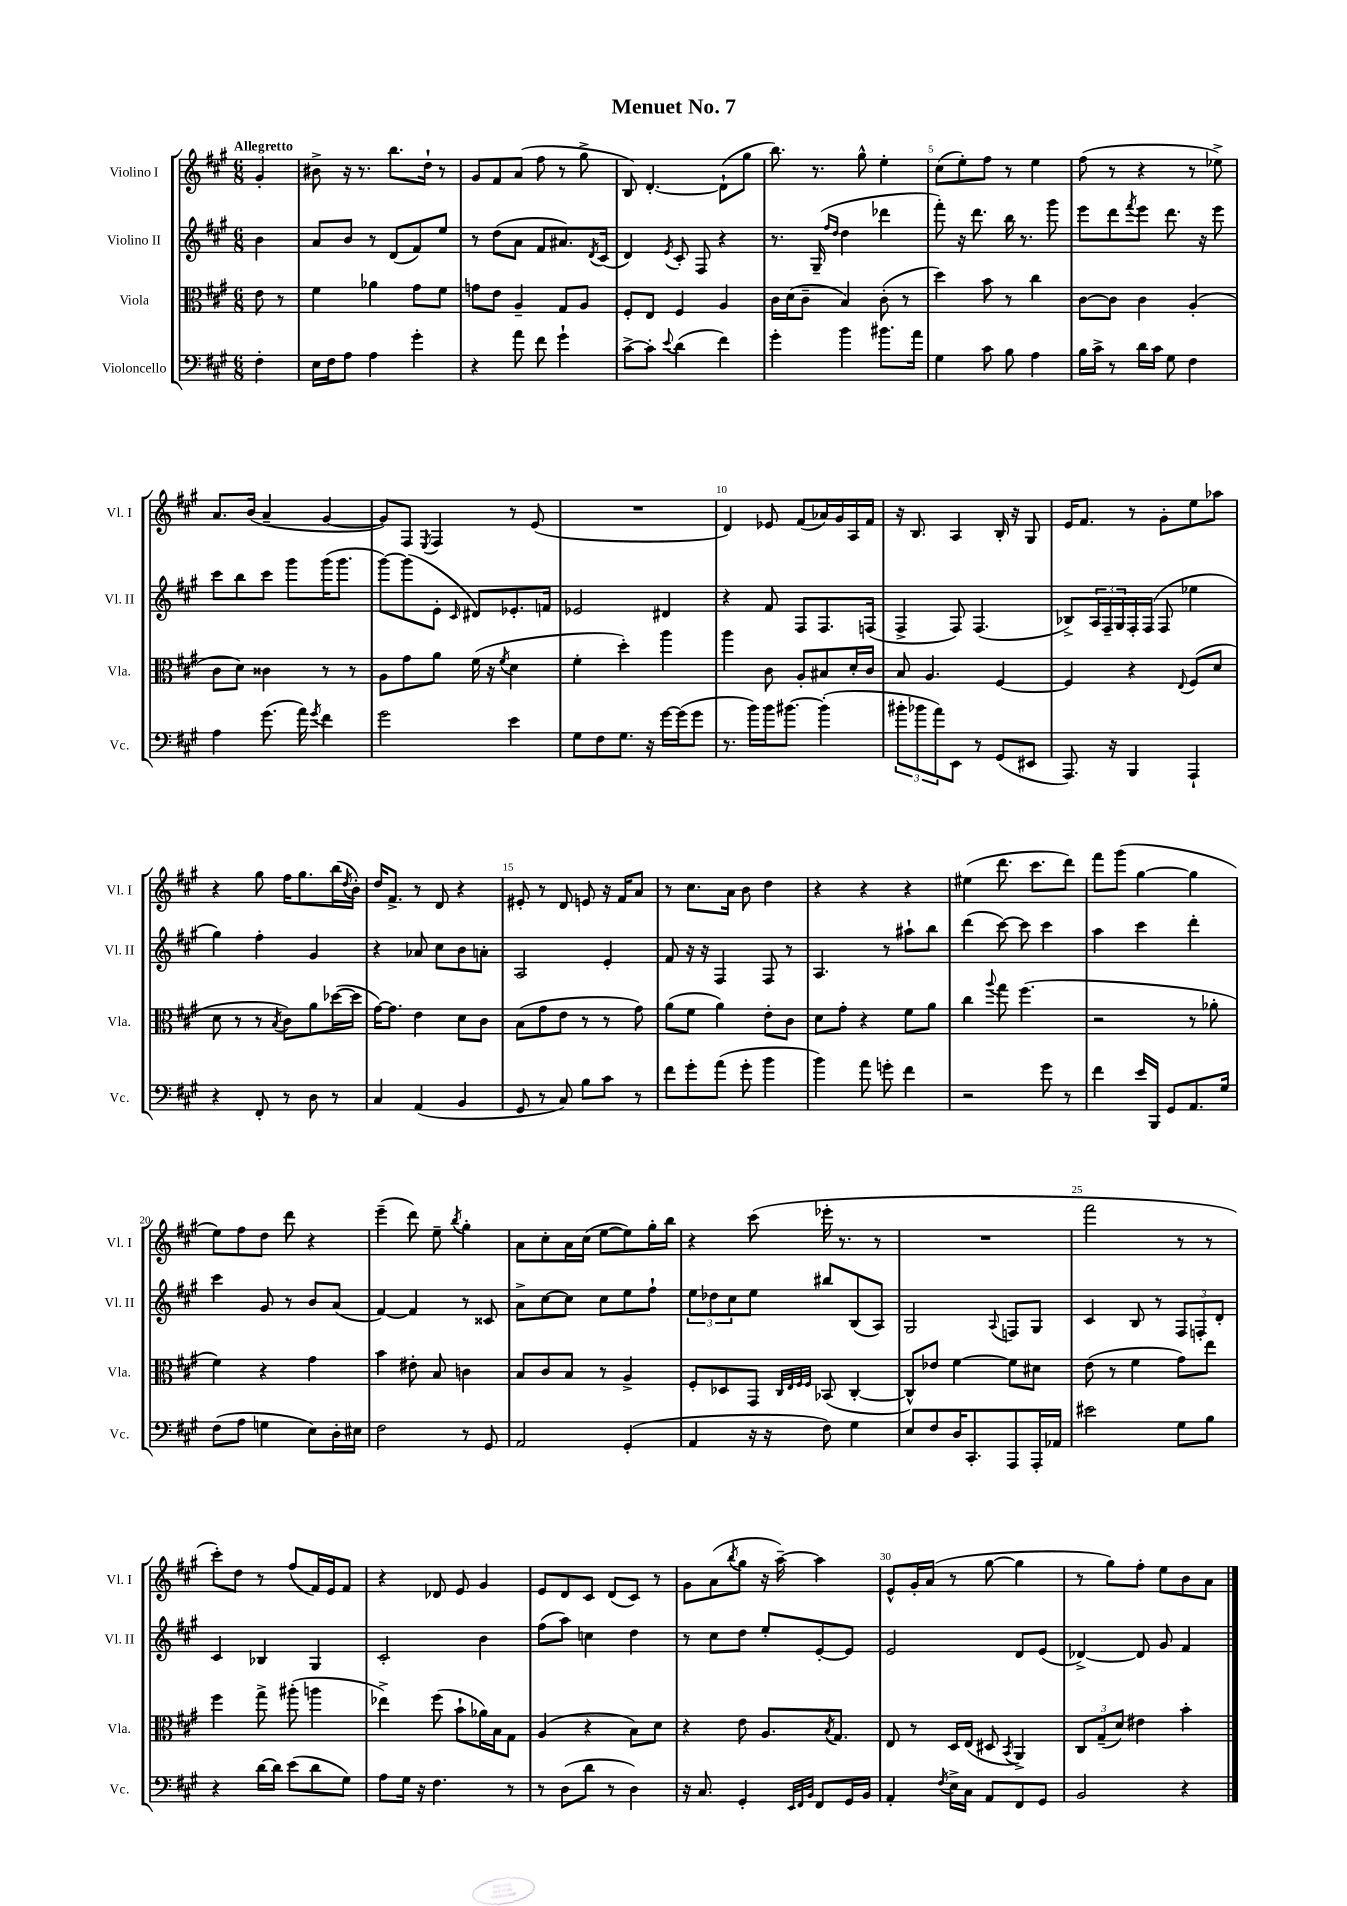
\header { title = "Menuet No. 7" }
<<
\new StaffGroup <<
\new Staff = "s0" \with { instrumentName = "Violino I" shortInstrumentName = "Vl. I" } {
    \clef treble \key a \major \numericTimeSignature \time 6/8 \partial 4 \tempo "Allegretto"
    gis'4-. |
    bis'8-> r16 r8. b''8. d''16-! r8 |
    gis'8 fis'8 a'8( fis''8 r8 gis''8-> |
    b8) d'4.~-. d'8-!( gis''8 |
    b''8.) r8. gis''8-^ e''4-. |
    cis''8( e''8-.) fis''8 r8 e''4 |
    fis''8( r8 r4 r8 ees''8->) |
    a'8. b'16( a'4-- gis'4~ |
    gis'8) fis8 \acciaccatura { e8 } fis4 r8 e'8( |
    R2. |
    d'4) ees'8 fis'8( aes'16) gis'16 a16 fis'16 |
    r16 b8. a4 b16-. r16 gis8 |
    e'16 fis'8. r8 gis'8-. e''8 aes''8 |
    r4 gis''8 fis''16 gis''8. b''16( \acciaccatura { d''8 } b'16-.) |
    d''16 fis'8.-> r8 d'8 r4 |
    eis'8-. r8 d'8 e'8 r16 fis'16 a'8 |
    r8 cis''8. a'16 b'8 d''4 |
    r4 r4 r4 |
    eis''4( d'''8. cis'''8. d'''8) |
    fis'''8 gis'''8( gis''4~ gis''4 |
    e''8) fis''8 d''8 d'''8 r4 |
    e'''4--( d'''8) e''8-- \acciaccatura { b''8 } gis''4-. |
    a'8 cis''8-. a'16 cis''16( e''8~ e''8) gis''16-. b''16 |
    r4 cis'''8( ees'''16-. r8. r8 |
    R2. |
    fis'''2 r8 r8 |
    cis'''8-.) d''8 r8 fis''8( fis'16) e'16 fis'8 |
    r4 des'8 e'8 gis'4 |
    e'8 d'8 cis'8 d'8( cis'8) r8 |
    gis'8 a'8( \acciaccatura { b''8 } gis''8 r16 a''16~--) a''4 |
    e'8-^ gis'16-. a'16( r8 gis''8~ gis''4 |
    r8 gis''8) fis''8-. e''8 b'8 a'8 \bar "|." |
}
\new Staff = "s1" \with { instrumentName = "Violino II" shortInstrumentName = "Vl. II" } {
    \clef treble \key a \major \numericTimeSignature \time 6/8 \partial 4
    b'4 |
    a'8 b'8 r8 d'8( fis'8) e''8 |
    r8 d''8( a'8 fis'8 ais'8.) \acciaccatura { d'8 } cis'16( |
    d'4) \acciaccatura { e'8 } cis'8-. fis8 r4 |
    r8. gis16--( \grace { fis''16 d''16 } d''4 des'''4 |
    fis'''8-.) r16 d'''8. b''16 r8. gis'''8 |
    e'''8 d'''8 \acciaccatura { fis'''8 } e'''8 d'''8. r16 e'''8 |
    cis'''8 b''8 cis'''8 gis'''8 gis'''16( gis'''8. |
    gis'''8~) gis'''8( e'8-. \grace { cis'16 } dis'8) ees'8.-. f'16 |
    ees'2 dis'4 |
    r4 fis'8 fis8 fis8. f16( |
    fis4-> fis8) fis4.( |
    bes8->) \tuplet 3/2 { a16 fis16-- gis16 } fis16-. fis16( fis8 ees''4 |
    gis''4) fis''4-. gis'4 |
    r4 aes'8 cis''8 b'8 a'8-. |
    a2 e'4-. |
    fis'8 r16 r16 fis4 fis8 r8 |
    a4. r8 ais''8-! b''8 |
    d'''4( cis'''8~) cis'''8 cis'''4 |
    a''4 cis'''4 d'''4-. |
    cis'''4 gis'8 r8 b'8 a'8( |
    fis'4~) fis'4 r8 cisis'8 |
    a'8-> cis''8~ cis''8 cis''8 e''8 fis''8-! |
    \tuplet 3/2 { e''8 des''8 cis''8 } e''8 bis''8 b8( a8) |
    gis2 \appoggiatura { a8 } f8 gis8 |
    cis'4 b8 r8 \tuplet 3/2 { fis8 f8-. d'8-. } |
    cis'4 bes4 gis4 |
    cis'2-. b'4 |
    fis''8( a''8) c''4 d''4 |
    r8 cis''8 d''8 e''8-. e'8~-. e'8 |
    e'2 d'8 e'8( |
    des'4~->) des'8 gis'8 fis'4 \bar "|." |
}
\new Staff = "s2" \with { instrumentName = "Viola" shortInstrumentName = "Vla." } {
    \clef alto \key a \major \numericTimeSignature \time 6/8 \partial 4
    e'8 r8 |
    fis'4 aes'4 gis'8 fis'8 |
    g'8 e'8 a4-- gis8 a8 |
    fis8-. e8 fis4 a4 |
    cis'16 d'16( cis'8-- b4) cis'8-.( r8 |
    d''4) b'8 r8 cis''4 |
    cis'8~ cis'8 cis'4 a4-.( |
    cis'8 d'8) cisis'4 r8 r8 |
    a8 gis'8 a'8 fis'16( r16 \acciaccatura { fis'8 } d'4 |
    fis'4-. d''4-.) a''4 |
    a''4 cis'8 a8-. bis8 d'16-. cis'16 |
    b8 a4. fis4~ |
    fis4 r4 \appoggiatura { e8 } fis8( d'8 |
    d'8 r8 r8 \acciaccatura { b8 } cis'8) a'8 des''16~( des''16 |
    gis'16~) gis'8. e'4 d'8 cis'8 |
    b8( gis'8 e'8 r8 r8 gis'8) |
    a'8( fis'8 a'4) e'8-. cis'8 |
    d'8 gis'8-. r4 fis'8 a'8 |
    cis''4 \appoggiatura { a''8 } gis''8 fis''4.( |
    r2 r8 aes'8-. |
    fis'4) r4 gis'4 |
    b'4 eis'8-. b8 c'4 |
    b8 cis'8 b8 r8 a4-> |
    fis8-. des8 gis,8 \grace { cis32 e32 fis32 fis32 } bes,8( cis4~-. |
    cis8-^) ees'8 fis'4~ fis'8 dis'8 |
    e'8( r8 fis'4 gis'8) e''8 |
    fis''4 gis''8-> ais''8-.( a''4 |
    ees''4->) fis''8( b'8-! aes'16) b16 gis8 |
    a4( r4 b8) d'8 |
    r4 e'8 a8. \acciaccatura { b8 } gis8. |
    e8 r8 d16 e16( dis8 \acciaccatura { b,8 } a,4->) |
    \tuplet 3/2 { cis8 gis8--( d'8) } eis'4 b'4-. \bar "|." |
}
\new Staff = "s3" \with { instrumentName = "Violoncello" shortInstrumentName = "Vc." } {
    \clef bass \key a \major \numericTimeSignature \time 6/8 \partial 4
    fis4-. |
    e16 fis16 a8 a4 gis'4-. |
    r4 a'8 fis'8 gis'4-! |
    cis'8~-> cis'8-. \appoggiatura { e'8 } d'4( fis'4) |
    gis'4-. b'4 bis'8. a'16 |
    gis4 cis'8 b8 a4 |
    b16 cis'16-> r8 d'16 cis'16 gis8 fis4 |
    a4 gis'8.( a'16) \acciaccatura { gis'8 } fis'4 |
    gis'2 e'4 |
    gis8 fis8 gis8. r16 gis'16~ gis'16( gis'8 |
    r8. b'16) b'16 bis'8.~ bis'4-.( |
    \tuplet 3/2 { bis'8-. bes'8 a'8) } e,8 r8 gis,8( eis,8 |
    a,,8.) r16 b,,4 a,,4-! |
    r4 fis,8-. r8 d8 r8 |
    cis4 a,4( b,4 |
    gis,8 r8 cis8) b8 cis'8 r8 |
    fis'8 gis'8-. a'8( gis'8-. b'4 |
    b'4) a'8 g'8-. fis'4 |
    r2 gis'8 r8 |
    fis'4 e'16 b,,16 gis,8 a,8. gis16 |
    fis8( a8 g4 e8) d16-. eis16 |
    fis2 r8 gis,8 |
    a,2 gis,4-.( |
    a,4 r16 r16 fis8) gis4 |
    e8 fis8 d16 cis,8.-. a,,8 a,,16-. aes,16 |
    eis'2 gis8 b8 |
    r4 d'16~ d'16 e'8( d'8 gis8) |
    a8 gis16 r16 fis4. r8 |
    r8 d8( d'8 r8 d4) |
    r16 cis8. gis,4-. \grace { e,32 fis,32 b,32 } fis,8 gis,16 b,16 |
    a,4-. \acciaccatura { fis8 } e16-> cis16 a,8 fis,8 gis,8 |
    b,2 r4 \bar "|." |
}
>>
>>
\layout { \context { \Score \override BarNumber.break-visibility = ##(#f #t #t) barNumberVisibility = #(every-nth-bar-number-visible 5) } }
